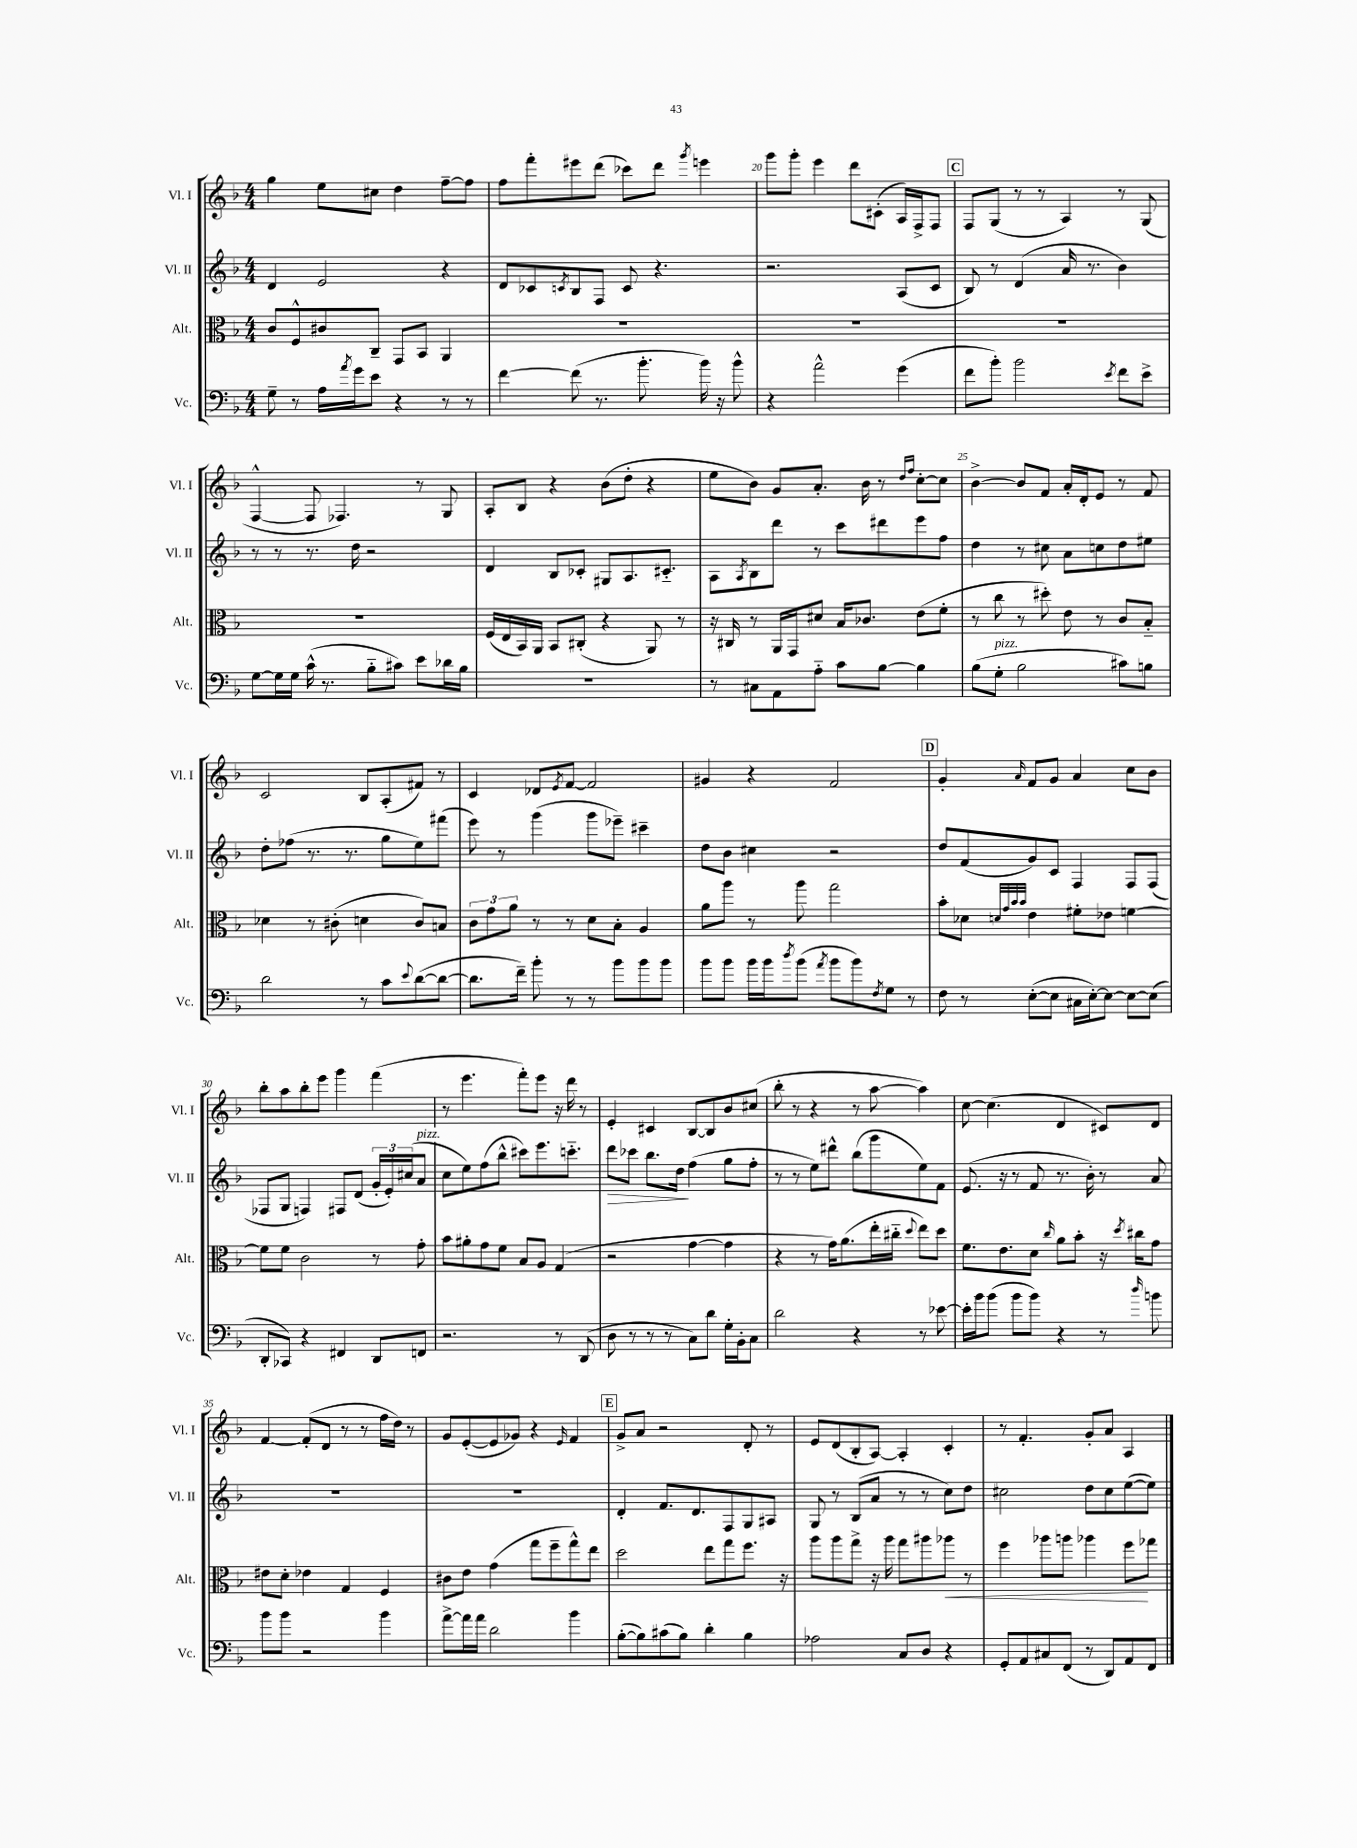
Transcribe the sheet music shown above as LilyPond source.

<<
\new StaffGroup <<
\new Staff = "s0" \with { instrumentName = "Vl. I" shortInstrumentName = "Vl. I" } {
    \clef treble \key f \major \numericTimeSignature \time 4/4
    g''4 e''8 cis''8 d''4 f''8~-- f''8 |
    f''8 f'''8-. eis'''8 d'''8( ces'''8) d'''8 \acciaccatura { g'''8 } e'''4 |
    g'''8 g'''8-. e'''4 d'''8 cis'8-.( a16) f16-> f8 |
    \mark \markup { \box "C" } f8 g8( r8 r8 a4) r8 g8( |
    f4~-^ f8 fes4.) r8 g8 |
    a8-. bes8 r4 bes'8( d''8-. r4 |
    e''8 bes'8) g'8 a'8.-. bes'16 r8 \grace { d''16 f''16 } c''8~-. c''8 |
    bes'4~-> bes'8 f'8 a'16-. d'16-. e'8 r8 f'8 |
    c'2 bes8 a8-.( fis'8) r8 |
    c'4 des'8 \acciaccatura { e'8 } f'8~ f'2 |
    gis'4 r4 f'2 |
    \mark \markup { \box "D" } g'4-. \grace { a'16 } f'8 g'8 a'4 c''8 bes'8 |
    bes''8-. a''8 bes''8-. e'''8 g'''4 f'''4( |
    r8 e'''4. f'''8-.) e'''8 r16 d'''16 r8 |
    e'4-. cis'4 bes8~ bes8 bes'8 cis''8( |
    bes''8-. r8 r4 r8 a''8~ a''4) |
    c''8~ c''4.( d'4 cis'8) d'8 |
    f'4~ f'8-.( d'8 r8 r8 f''16 d''16) r8 |
    g'8 e'8~-.( e'8 ges'8) r4 \grace { e'16 } f'4 |
    \mark \markup { \box "E" } g'8-> a'8 r2 d'8-. r8 |
    e'8 d'8( bes8-. a8~) a4-. c'4-. |
    r8 f'4.-. g'8-. a'8 a4 \bar "|." |
}
\new Staff = "s1" \with { instrumentName = "Vl. II" shortInstrumentName = "Vl. II" } {
    \clef treble \key f \major \numericTimeSignature \time 4/4
    d'4 e'2 r4 |
    d'8 ces'8 \acciaccatura { c'8 } bes8 f8 c'8 r4. |
    r2. a8( c'8 |
    \mark \markup { \box "C" } bes8) r8 d'4( a'16 r8. bes'4) |
    r8 r8 r8. d''16 r2 |
    d'4 bes8 ces'8-. gis8 a8. cis'8.-_ |
    a8 \acciaccatura { a8 } bes8 d'''8 r8 c'''8 dis'''8 e'''8 f''8 |
    d''4 r8 cis''8 a'8 c''8 d''8 eis''8 |
    d''8-. fes''8( r8. r8. g''8 e''8) fis'''8( |
    e'''8) r8 g'''4( g'''8 ees'''8--) cis'''4-- |
    d''8 bes'8 cis''4 r2 |
    \mark \markup { \box "D" } d''8 f'8( g'8) c'8 f4 f8 f8( |
    fes8 g8 f4) fis8 d'8( \tuplet 3/2 { g'16-. e'16-.) cis''16( } a'8^\markup { \italic "pizz." } |
    c''8 e''8) f''8( bes''8-^ cis'''8) e'''8. c'''8.-_ |
    d'''8\> ces'''8 bes''8. d''16\! f''4( g''8 f''8-. |
    r8 r8 e''8) dis'''8-^ bes''8( g'''8 e''8) f'8 |
    e'8.( r16 r8 f'8 r8. bes'16-.) r8 a'8 |
    R1 |
    R1 |
    \mark \markup { \box "E" } d'4-. f'8. d'8. f8 g8 ais8 |
    g8 r8 bes8( a'8 r8 r8 c''8) d''8 |
    cis''2 d''8 cis''8 e''8~( e''8) \bar "|." |
}
\new Staff = "s2" \with { instrumentName = "Alt." shortInstrumentName = "Alt." } {
    \clef alto \key f \major \numericTimeSignature \time 4/4
    c'8 f8-^ cis'8 c8-- g,8 bes,8 a,4 |
    R1 |
    R1 |
    \mark \markup { \box "C" } R1 |
    R1 |
    f16( e16 bes,16) a,16 bes,8 cis8-.( r4 a,8) r8 |
    r16 cis16 r8 a,16 g,16 dis'8 bes16 ces'8. e'8( f'8-. |
    r8 c''8 r8 dis''8-.) e'8 r8 c'8 bes8-_ |
    des'4 r8 cis'8-.( d'4 cis'8) b8 |
    \tuplet 3/2 { c'8 g'8 a'8 } r8 r8 d'8 bes8-. a4 |
    a'8 a''8 r8 a''8 g''2 |
    \mark \markup { \box "D" } bes'8-. des'8 \grace { d'32 g'32 bes'32 bes'32 } e'4 fis'8-. ees'8 f'4~ |
    f'8 f'8 c'2 r8 g'8-. |
    bes'8 ais'8-. g'8 f'8 bes8 a8 g4( |
    r2 g'4~ g'4 |
    r4 r8 g'16) a'8.( e''16-. cis''16-_ \appoggiatura { d''8 } e''8) d''8 |
    f'8. e'8. d'8 \grace { c''16 } a'8 bes'8-. r16 \acciaccatura { d''8 } cis''16 g'8 |
    eis'8 d'8-. ees'4 g4 f4 |
    cis'8 e'8 g'4( g''8 f''8-- g''8-^) e''8 |
    \mark \markup { \box "E" } d''2 e''8 g''8 f''8. r16 |
    a''8 a''8 g''8-> r16 a''16 g''8 ais''8 aes''8\< r8 |
    f''4 aes''8 a''8 aes''4 f''8\! ges''8 \bar "|." |
}
\new Staff = "s3" \with { instrumentName = "Vc." shortInstrumentName = "Vc." } {
    \clef bass \key f \major \numericTimeSignature \time 4/4
    g8-- r8 a16 \acciaccatura { a'8 } g'16 e'8 r4 r8 r8 |
    f'4~ f'8( r8. bes'8.-. bes'16) r16 bes'8-^ |
    r4 a'2-^ g'4( |
    \mark \markup { \box "C" } f'8 bes'8-.) bes'2 \acciaccatura { e'8 } f'8 e'8-> |
    g8~ g16 g16 c'16-^( r8. bes8-_ cis'8) e'8 des'16 bes16 |
    R1 |
    r8 cis8 a,8 a8-_ c'8 bes8~ bes4 |
    bes8( g8-.^\markup { \italic "pizz." } bes2 cis'8) b8 |
    d'2 r8 c'8 \appoggiatura { e'8 } d'8~( d'8~ |
    d'8. f'16--) bes'8-. r8 r8 bes'8 bes'8 bes'8 |
    bes'8 bes'8 bes'16 bes'16 \acciaccatura { d''8 } bes'8( \acciaccatura { a'8 } bes'8 bes'8) \acciaccatura { f8 } g8 r8 |
    \mark \markup { \box "D" } f8 r8 e8~-.( e8 cis16 e16~-.) e8~ e8~ e8( |
    d,8-. ces,8) r4 fis,4 d,8 f,8 |
    r2. r8 d,8( |
    d8 r8 r8 r8 c8) d'8 g16-. bes,16-. c8 |
    d'2 r4 r8 ees'8~ |
    ees'16-. bes'16 bes'8( bes'8 bes'8) r4 r8 \grace { d''16 } b'8 |
    bes'8 bes'8 r2 bes'4 |
    a'8~-> a'16 a'16 d'2 bes'4 |
    \mark \markup { \box "E" } bes8~-.( bes8) cis'8( bes8) d'4-. bes4 |
    aes2 c8 d8 r4 |
    g,8-. a,8 cis8 f,8( r8 d,8) a,8 f,8 \bar "|." |
}
>>
>>
\layout { \context { \Score currentBarNumber = #18 \override BarNumber.break-visibility = ##(#f #t #t) barNumberVisibility = #(every-nth-bar-number-visible 5) } }
